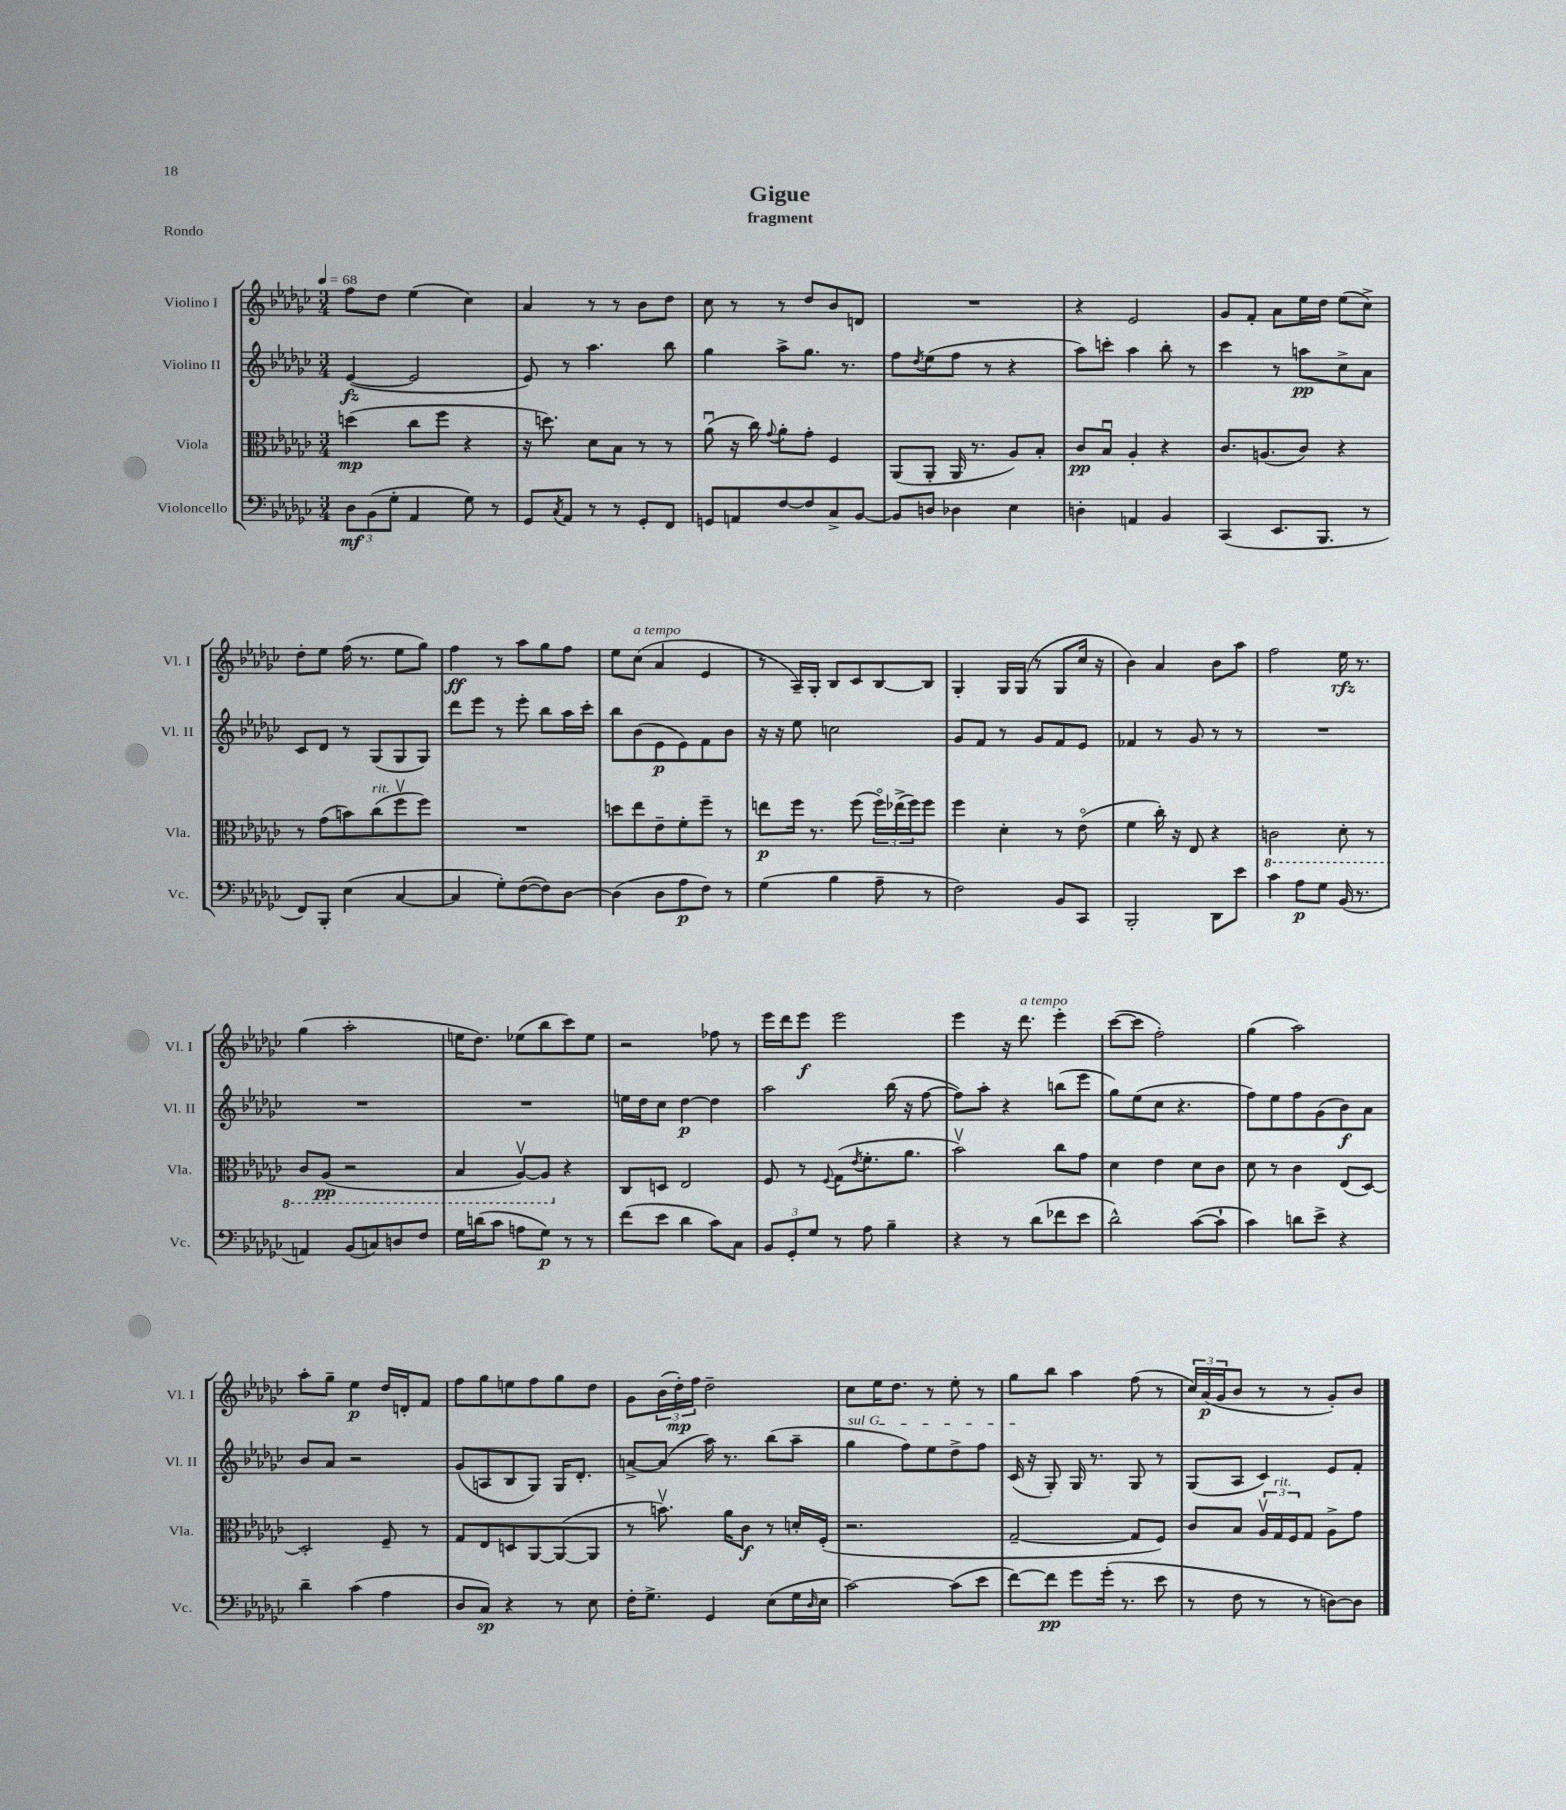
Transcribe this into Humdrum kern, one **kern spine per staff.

**kern	**dynam	**kern	**dynam	**kern	**dynam	**kern	**dynam
*part4	*part4	*part3	*part3	*part2	*part2	*part1	*part1
*staff4	*staff4	*staff3	*staff3	*staff2	*staff2	*staff1	*staff1
*I"Violoncello	*	*I"Viola	*	*I"Violino II	*	*I"Violino I	*
*I'Vc.	*	*I'Vla.	*	*I'Vl. II	*	*I'Vl. I	*
*clefF4	*	*clefC3	*	*clefG2	*	*clefG2	*
*k[b-e-a-d-g-c-]	*	*k[b-e-a-d-g-c-]	*	*k[b-e-a-d-g-c-]	*	*k[b-e-a-d-g-c-]	*
*M3/4	*	*M3/4	*	*M3/4	*	*M3/4	*
*MM68	*	*MM68	*	*MM68	*	*MM68	*
=1	=1	=1	=1	=1	=1	=1	=1
12D-\L	mf	(4ddn\	mp	([4e-/	fz	8ff\L	.
(12BB-\	.	.	.	.	.	.	.
.	.	.	.	.	.	8dd-\J	.
12G-'\J	.	.	.	.	.	.	.
4AA-/	.	8cc-\L	.	2e-/]	.	(4ee-\	.
.	.	8ff\J	.	.	.	.	.
8G-\)	.	4r	.	.	.	4cc-\)	.
8r	.	.	.	.	.	.	.
=2	=2	=2	=2	=2	=2	=2	=2
8GG-/L	.	16r	.	8e-/)	.	4a-/	.
.	.	8.ddn\)	.	.	.	.	.
8qC-/	.	.	.	.	.	.	.
8AA-/J	.	.	.	8r	.	.	.
8r	.	8d-\L	.	4.aa-\	.	8r	.
8r	.	8B-\J	.	.	.	8r	.
8GG-'/L	.	8r	.	.	.	8b-\L	.
8FF/J	.	8r	.	8bb-\	.	8dd-\J	.
=3	=3	=3	=3	=3	=3	=3	=3
8GGn/L	.	(8a-u\	.	4gg-\	.	8cc-\	.
8AAn/	.	16r	.	.	.	8r	.
.	.	16cc-\)	.	.	.	.	.
.	.	8qqg-/	.	.	.	.	.
[8F/	.	8a-'\L	.	8aa-^\L	.	8r	.
8F/]	.	8g-'\J	.	8.gg-\J	.	8dd-/L	.
8C-^/	.	4F/	.	.	.	8b-/	.
.	.	.	.	8.r	.	.	.
[8BB-/J	.	.	.	.	.	8dn/J	.
=4	=4	=4	=4	=4	=4	=4	=4
8BB-/L]	.	(8AA-/L	.	8ff\L	.	2.r	.
.	.	.	.	8qdd-/	.	.	.
8Dn/J	.	8AA-'/J	.	(8ee-\	.	.	.
4D-X\	.	16AA-/	.	8ff\J	.	.	.
.	.	8.r	.	.	.	.	.
.	.	.	.	8r	.	.	.
4E-\	.	8A-/L)	.	4r	.	.	.
.	.	8B-'/J	.	.	.	.	.
=5	=5	=5	=5	=5	=5	=5	=5
4Dn'\	.	8c-/L	pp	8aa-\L)	.	4r	.
.	.	8B-u/J	.	8cccn'\J	.	.	.
4AAn/	.	4A-'/	.	4aa-\	.	2e-/	.
4BB-/	.	4r	.	8bb-'\	.	.	.
.	.	.	.	8r	.	.	.
=6	=6	=6	=6	=6	=6	=6	=6
(4CC-/	.	8.c-/L	.	4ccc-\	.	8g-/L	.
.	.	.	.	.	.	8f'/J	.
.	.	(8.An/	.	.	.	.	.
8.EE-/L	.	.	.	8r	.	8a-\L	.
.	.	8c-/J)	.	8aan\L	pp	16ee-\L	.
8.BBB-/J	.	.	.	.	.	16dd-\JJ	.
.	.	4r	.	8cc-^\	.	(8ee-\L	.
8r	.	.	.	8a-\J	.	8cc-^\J)	.
!!LO:LB:g=z
=7	=7	=7	=7	=7	=7	=7	=7
8FF/L)	.	8r	.	8c-/L	.	8dd-'\L	.
8BBB-'/J	.	(8g-\L	.	8d-/J	.	8ee-\J	.
(4E-\	.	8bn\)	.	8r	.	(16ff\	.
.	.	.	.	.	.	8.r	.
!	!	!LO:TX:a:i:t=rit.	!	!	!	!	!
.	.	(8cc-\	.	(8G-/L	.	.	.
[4C-/	.	8ffv\	.	8G-/	.	8ee-\L	.
.	.	8ff\J)	.	8G-/J)	.	8gg-\J)	.
=8	=8	=8	=8	=8	=8	=8	=8
4C-/]	.	2.r	.	8ddd-\L	.	4ff\	ff
.	.	.	.	8eee-\J	.	.	.
8G-'\L)	.	.	.	8r	.	8r	.
([8F\	.	.	.	8eee-'\	.	8aa-\L	.
8F\])	.	.	.	8bb-\L	.	8gg-\	.
[8D-\J	.	.	.	16aa-\L	.	8ff\J	.
.	.	.	.	16ccc-'\JJ	.	.	.
=9	=9	=9	=9	=9	=9	=9	=9
(4D-\]	.	8ddn\L	.	8bb-\L	.	8ee-\L	.
!	!	!	!	!	!	!LO:TX:a:i:t=a tempo	!
.	.	8ee-\	.	(8b-\	.	(8cc-\J	.
8D-\L	.	8e-~\	.	8e-\	p	4a-/	.
8A-\	p	8f'\	.	8e-\)	.	.	.
8F\J)	.	8ff~\J	.	8f\	.	4e-/	.
8r	.	8r	.	8b-\J	.	.	.
=10	=10	=10	=10	=10	=10	=10	=10
(4G-\	.	8een\L	p	16r	.	8r	.
.	.	.	.	16r	.	.	.
.	.	16ff\Jk	.	8ee-\	.	16A-~/LL)	.
.	.	8.r	.	.	.	16G-'/JJ	.
4B-\	.	.	.	2ccn\	.	8B-/L	.
.	.	(8ff\	.	.	.	8c-/	.
8A-~\	.	24ff\LL)	.	.	.	[8B-/	.
.	.	(24ee-X^\	.	.	.	.	.
.	.	24ff\J)	.	.	.	.	.
8r	.	8ff\J	.	.	.	8B-/J]	.
=11	=11	=11	=11	=11	=11	=11	=11
2F\)	.	4ff\	.	8g-/L	.	4G-'/	.
.	.	.	.	8f/J	.	.	.
.	.	4d-'\	.	8r	.	16G-/LL	.
.	.	.	.	.	.	(16G-/JJ	.
.	.	.	.	8g-/L	.	8r	.
8BB-/L	.	8r	.	8f/	.	8G-/L	.
8CC-/J	.	(8e-\	.	8e-/J	.	16cc-/Jk	.
.	.	.	.	.	.	16r	.
=12	=12	=12	=12	=12	=12	=12	=12
2BBB-'/	.	4f\	.	4f-X/	.	4b-\)	.
.	.	16cc-'\)	.	8r	.	4a-/	.
.	.	16r	.	.	.	.	.
.	.	8E-/	.	8g-/	.	.	.
8DD-\L	.	4r	.	8r	.	8b-\L	.
8e-\J	.	.	.	8r	.	8aa-\J	.
=13	=13	=13	=13	=13	=13	=13	=13
*	*	*8ba	*	*	*	*	*
4c-\	.	2Cn\	.	2.r	.	2ff\	.
8A-\L	p	.	.	.	.	.	.
8G-\J	.	.	.	.	.	.	.
(16BB-/	.	8D-'\	.	.	.	16ee-\	rfz
8.r	.	.	.	.	.	8.r	.
.	.	8r	.	.	.	.	.
!!LO:LB:g=z
=14	=14	=14	=14	=14	=14	=14	=14
4AAn/)	.	8C-/L	.	2.r	.	(4gg-\	.
.	.	(8AA-/J	pp	.	.	.	.
(8BB-/L	.	2r	.	.	.	2aa-'\	.
8Cn/)	.	.	.	.	.	.	.
8Dn/	.	.	.	.	.	.	.
8F/J	.	.	.	.	.	.	.
=15	=15	=15	=15	=15	=15	=15	=15
16G-\LL	.	4BB-/	.	2.r	.	16een\KL	.
(16dn\J	.	.	.	.	.	8.dd-\J)	.
8c-\J	.	.	.	.	.	.	.
8An\L	.	[8AA-v/L)	.	.	.	(8ee-X\L	.
8G-\J)	p	8AA-/J]	.	.	.	8bb-\	.
*	*	*X8ba	*	*	*	*	*
8r	.	4r	.	.	.	8ccc-\)	.
8r	.	.	.	.	.	8ee-\J	.
=16	=16	=16	=16	=16	=16	=16	=16
(8f\L	.	8C-/L	.	16een\LL	.	2r	.
.	.	.	.	16dd-\J	.	.	.
8e-\J	.	8Dn/J	.	8cc-\J	.	.	.
4d-\	.	2E-/	.	[4dd-\	p	.	.
8c-\L)	.	.	.	4dd-\]	.	8ff-X\	.
8C-\J	.	.	.	.	.	8r	.
=17	=17	=17	=17	=17	=17	=17	=17
12BB-/L	.	8F/	.	2aa-\	.	16eee-\LL	.
.	.	.	.	.	.	16ddd-\J	.
12GG-'/	.	.	.	.	.	.	.
.	.	8r	.	.	.	8eee-\J	f
12G-/J	.	.	.	.	.	.	.
.	.	8qqF/	.	.	.	.	.
8r	.	(8G-\L	.	.	.	2eee-\	.
.	.	8qe-/	.	.	.	.	.
8A-\	.	8.f'\	.	.	.	.	.
4B-~\	.	.	.	(16bb-\	.	.	.
.	.	8.a-\J	.	16r	.	.	.
.	.	.	.	[8ff\	.	.	.
=18	=18	=18	=18	=18	=18	=18	=18
4r	.	2b-v\)	.	8ff\L])	.	4eee-\	.
.	.	.	.	8aa-'\J	.	.	.
8r	.	.	.	4r	.	16r	.
!	!	!	!	!	!	!LO:TX:a:i:t=a tempo	!
.	.	.	.	.	.	8.ddd-\	.
(8d-\L	.	.	.	.	.	.	.
8f-X\	.	8cc-\L	.	(8bbn\L	.	4eee-'\	.
8e-\J	.	8g-\J	.	8eee-\J	.	.	.
=19	=19	=19	=19	=19	=19	=19	=19
2d-^^\)	.	4d-\	.	8gg-\L)	.	([8ccc-\L	.
.	.	.	.	(8ee-\	.	8ccc-\J]	.
.	.	4e-\	.	8cc-\J	.	2ff'\)	.
.	.	.	.	4.r	.	.	.
([8c-\L	.	8d-\L	.	.	.	.	.
8c-`\J]	.	8c-\J	.	.	.	.	.
=20	=20	=20	=20	=20	=20	=20	=20
4c-\)	.	8d-\	.	8ff\L)	.	(4gg-\	.
.	.	8r	.	8ee-\	.	.	.
8dn\L	.	4c-\	.	8ff\	.	2aa-\)	.
8e-^\J	.	.	.	(8g-\	.	.	.
4r	.	(8E-/L	.	8b-\)	f	.	.
.	.	[8D-/J)	.	8a-\J	.	.	.
!!LO:LB:g=z
=21	=21	=21	=21	=21	=21	=21	=21
4d-~\	.	2D-'/]	.	8b-/L	.	8aa-'\L	.
.	.	.	.	8a-/J	.	8gg-~\J	.
(4c-\	.	.	.	2r	.	4ee-\	p
4A-\	.	8F~/	.	.	.	16dd-/LL	.
.	.	.	.	.	.	16dn'/J	.
.	.	8r	.	.	.	8f/J	.
=22	=22	=22	=22	=22	=22	=22	=22
8D-/L	.	8G-/L	.	(8g-/L	.	8ff\L	.
8C-/J)	sp	8E-/	.	8An/	.	8gg-\	.
4r	.	8Dn/	.	8B-/	.	8een\	.
.	.	[8AA-/	.	8G-/J)	.	8ff\	.
8r	.	(8AA-/_	.	16G-/KL	.	8gg-\	.
.	.	.	.	8.d-'/J	.	.	.
8E-\	.	8AA-/J]	.	.	.	8dd-\J	.
=23	=23	=23	=23	=23	=23	=23	=23
16F'\KL	.	8r	.	[8an^/L	.	8g-\L	.
8.G-^\J	.	.	.	.	.	.	.
.	.	8.bnv\)	.	(8a/J]	.	(24b-\L	.
.	.	.	.	.	.	24dd-'\)	mp
.	.	.	.	.	.	24ff\JJ	.
4GG-/	.	.	.	16aa-\)	.	2dd-~\	.
.	.	16a-\KL	.	8.r	.	.	.
.	.	8c-\J	f	.	.	.	.
(8E-\L	.	8r	.	(8bb-\L	.	.	.
16G-\L	.	16dn'/LL	.	8aa-~\J	.	.	.
16qqD-/	.	.	.	.	.	.	.
16E-\JJ	.	(16F'/JJ	.	.	.	.	.
=24	=24	=24	=24	=24	=24	=24	=24
!	!	!	!	!LO:TX:a:i:t=sul G	!	!	!
[2c-\)	.	2.r	.	4gg-\	.	8cc-\L	.
.	.	.	.	.	.	16ee-\K	.
.	.	.	.	.	.	8.dd-\J	.
.	.	.	.	8ff\L)	.	.	.
.	.	.	.	8ee-\	.	8r	.
(8c-\L]	.	.	.	8dd-^\	.	8ee-'\	.
8e-\J	.	.	.	8ff\J	.	8r	.
=25	=25	=25	=25	=25	=25	=25	=25
[8f\L)	.	[2G-~/	.	(16c-/	.	8gg-\L	.
.	.	.	.	16r	.	.	.
8f\J]	pp	.	.	8G-'/)	.	8bb-\J	.
8g-\L	.	.	.	16G-/	.	4aa-\	.
.	.	.	.	8.r	.	.	.
(16g-'\Jk	.	.	.	.	.	.	.
8.r	.	.	.	.	.	.	.
.	.	8G-/L]	.	8G-/	.	(8ff\	.
8e-\	.	8F/J)	.	8r	.	8r	.
=26	=26	=26	=26	=26	=26	=26	=26
8r	.	8c-/L	.	(8G-/L	.	24cc-/LL)	.
.	.	.	.	.	.	(24a-/	p
.	.	.	.	.	.	24g-/J	.
8F\	.	8B-/J	.	8A-/J	.	8b-/J	.
8r	.	24A-v/LL	.	4c-/)	.	8r	.
!	!	!LO:TX:a:i:t=rit.	!	!	!	!	!
.	.	24G-/	.	.	.	.	.
.	.	24F/J	.	.	.	.	.
8r	.	8G-/J	.	.	.	8r	.
[8Dn\L)	.	8A-^\L	.	8e-/L	.	8g-'/L)	.
8D\J]	.	8g-\J	.	8f'/J	.	8b-/J	.
==	==	==	==	==	==	==	==
*-	*-	*-	*-	*-	*-	*-	*-
